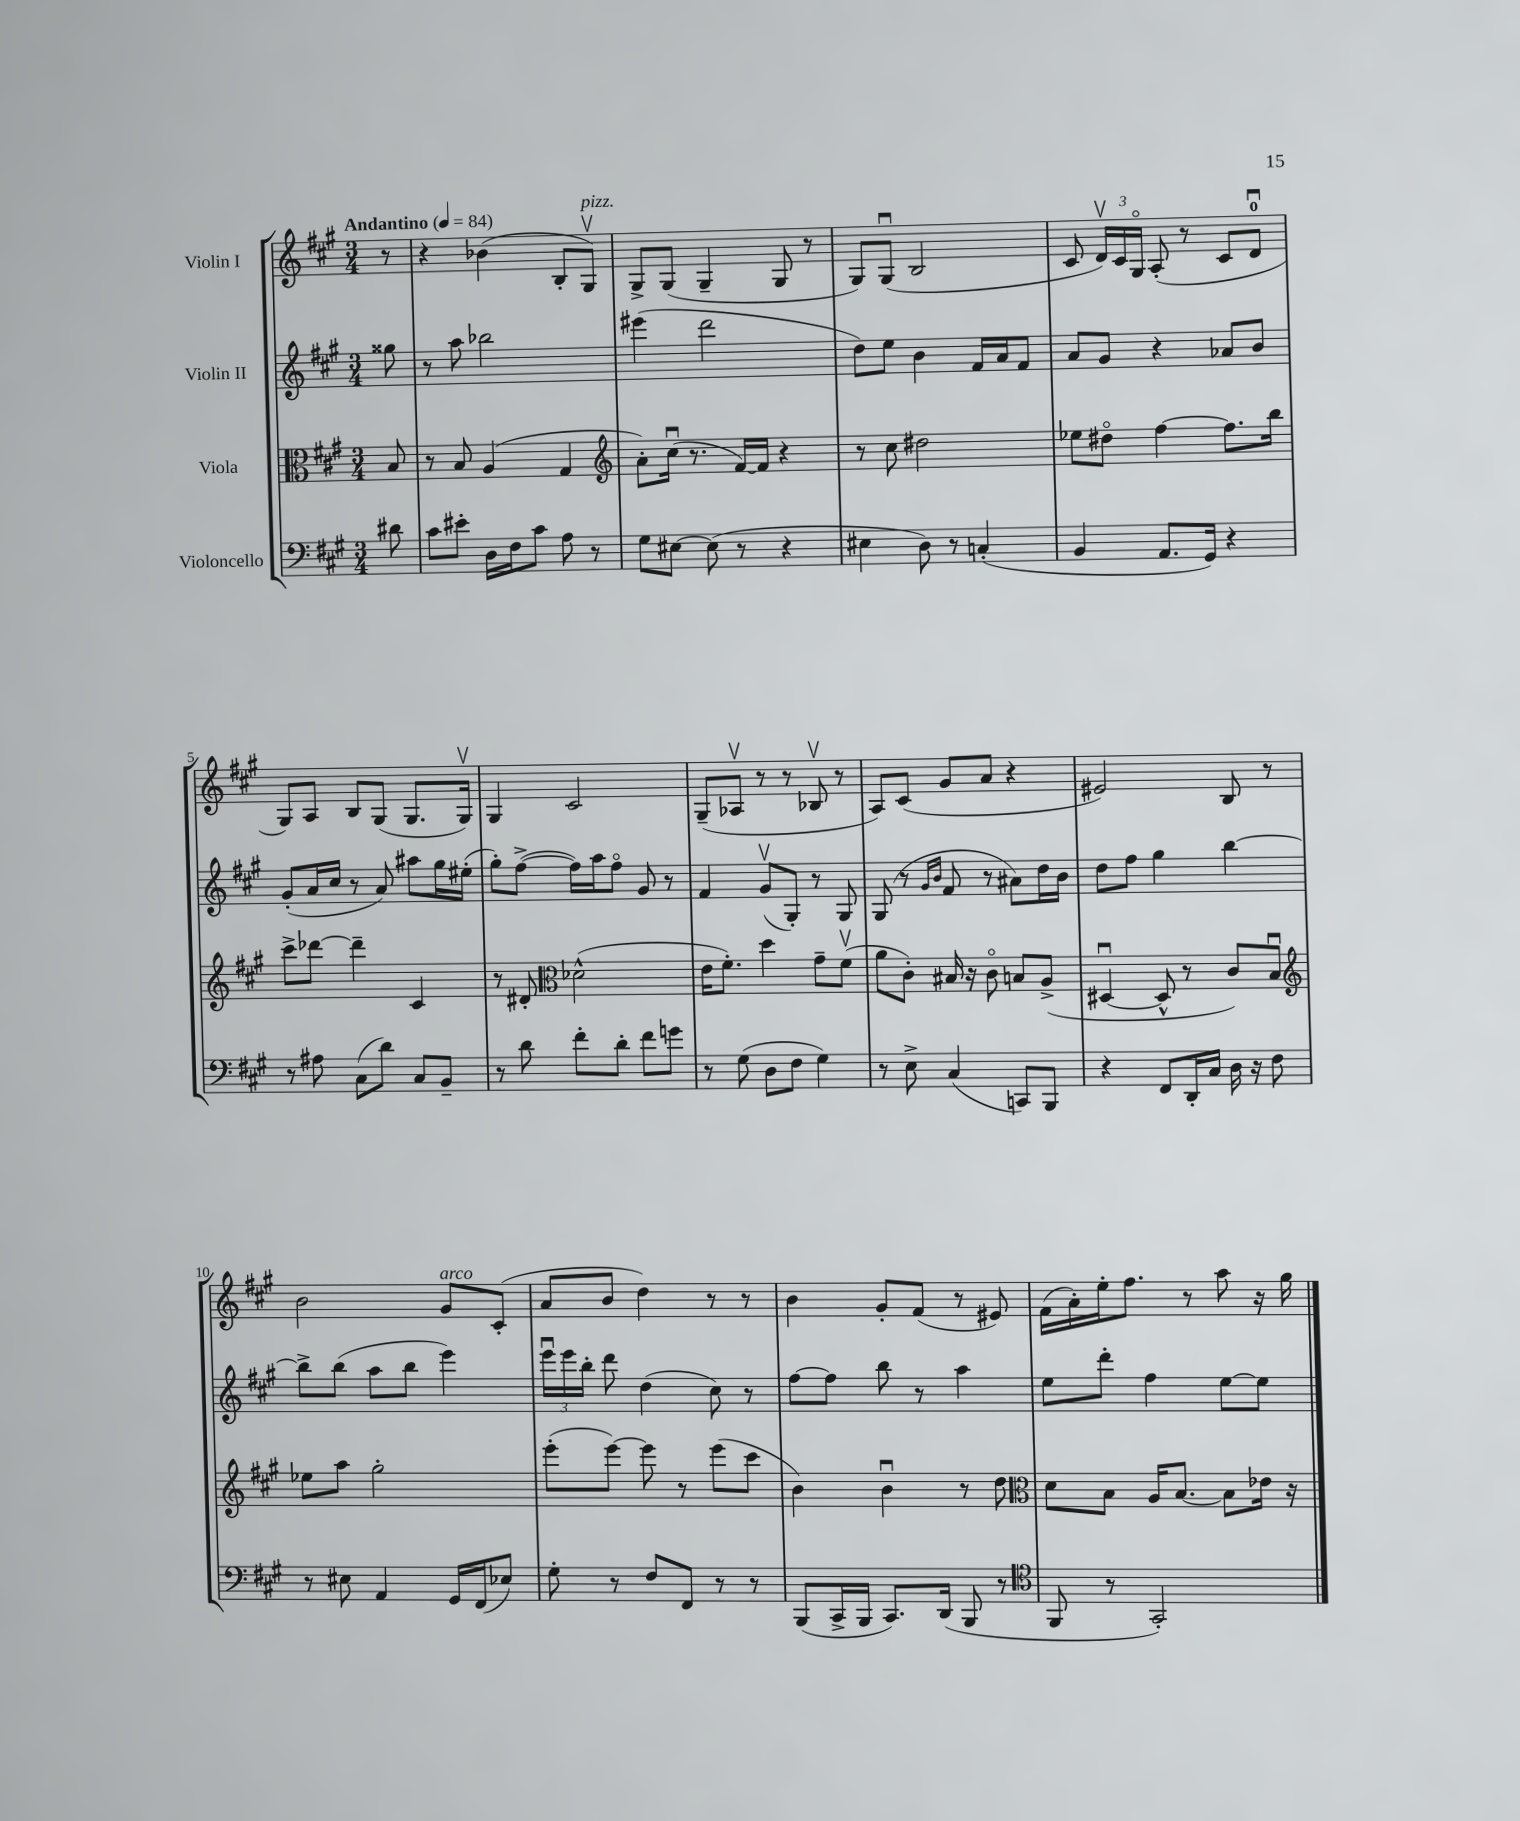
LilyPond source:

<<
\new StaffGroup <<
\new Staff = "s0" \with { instrumentName = "Violin I" } {
    \clef treble \key a \major \numericTimeSignature \time 3/4 \partial 8 \tempo "Andantino" 4 = 84
    \autoBeamOff r8 |
    r4 bes'4( b8[-. gis8]\upbow^\markup { \italic "pizz." }) |
    gis8[-> gis8]( gis4-- gis8 r8 |
    gis8[) gis8]\downbow( b2 |
    cis'8 \tuplet 3/2 { d'16[\upbow) cis'16 gis16]\flageolet } a8-.( r8 cis'8[ d'8]-0\downbow |
    gis8[) a8] b8[ gis8]( gis8.[ gis16]\upbow) |
    gis4 cis'2 |
    gis8[--( aes8]\upbow r8 r8 bes8\upbow r8 |
    a8[) cis'8]( gis'8[ a'8] r4 |
    eis'2) b8 r8 |
    b'2 gis'8[^\markup { \italic "arco" } cis'8]-.( |
    a'8[ b'8] d''4) r8 r8 |
    b'4 gis'8[-. fis'8]( r8 eis'8) |
    fis'16[( a'16-.) e''16-. fis''8.] r8 a''8 r16 gis''16 \bar "|." |
}
\new Staff = "s1" \with { instrumentName = "Violin II" } {
    \clef treble \key a \major \numericTimeSignature \time 3/4 \partial 8
    \autoBeamOff gisis''8 |
    r8 a''8 bes''2 |
    eis'''4( d'''2 |
    d''8[) e''8] b'4 fis'16[ a'16 fis'8] |
    a'8[ gis'8] r4 aes'8[ b'8] |
    gis'8[-.( a'16 cis''16] r8 a'8) ais''8[ gis''16 eis''16]-.( |
    gis''8[-.) fis''8]~->( fis''16[) a''16 fis''8]\flageolet gis'8 r8 |
    fis'4 gis'8[\upbow( gis8]-.) r8 gis8 |
    gis8( r8 \grace { gis'16[ b'16] } fis'8 r8 ais'8[) d''16 b'16] |
    d''8[ fis''8] gis''4 b''4~ |
    b''8[-> b''8]( a''8[ b''8] e'''4) |
    \tuplet 3/2 { e'''16[\downbow e'''16 b''16]-. } d'''8 d''4( cis''8) r8 |
    fis''8[~ fis''8] b''8 r8 a''4 |
    e''8[ d'''8]-. fis''4 e''8[~ e''8] \bar "|." |
}
\new Staff = "s2" \with { instrumentName = "Viola" } {
    \clef alto \key a \major \numericTimeSignature \time 3/4 \partial 8
    \autoBeamOff b8 |
    r8 b8 a4( gis4 |
    \clef treble a'8[-.) cis''16]\downbow( r8. fis'16[~) fis'16] r4 |
    r8 cis''8 dis''2 |
    ees''8[ dis''8]\flageolet fis''4~ fis''8.[ b''16] |
    cis'''8[-> des'''8]~ des'''4-- cis'4 |
    r8 dis'8-. \clef alto des'2-^( |
    e'16[ fis'8.]-.) d''4 gis'8[-- fis'8]\upbow( |
    a'8[ cis'8]-.) bis16 r16 cis'8\flageolet b8[ a8]->( |
    dis4~\downbow dis8-^ r8 cis'8[) b8]\downbow |
    \clef treble ees''8[ a''8] gis''2-. |
    e'''8[-.( e'''8]~) e'''8 r8 e'''8[( cis'''8] |
    b'4) b'4\downbow r8 d''8 |
    \clef alto d'8[ b8] a16[ b8.]~ b8[ ees'16] r16 \bar "|." |
}
\new Staff = "s3" \with { instrumentName = "Violoncello" } {
    \clef bass \key a \major \numericTimeSignature \time 3/4 \partial 8
    \autoBeamOff dis'8 |
    cis'8[ eis'8]-. d16[ fis16 cis'8] a8 r8 |
    gis8[ eis8]~ eis8( r8 r4 |
    eis4 d8) r8 c4-.( |
    b,4 a,8.[ gis,16]) r4 |
    r8 ais8 cis8[( d'8]) cis8[ b,8]-- |
    r8 d'8 fis'8[-. d'8]-. fis'8[ g'8] |
    r8 gis8( d8[ fis8] gis4) |
    r8 e8-> cis4( c,8[) b,,8] |
    r4 fis,8[ d,16-. cis16] d16 r16 fis8 |
    r8 eis8 a,4 gis,16[ fis,16( ees8]) |
    gis8-. r8 fis8[ fis,8] r8 r8 |
    b,,8[( cis,16-> b,,16] cis,8.[) d,16]( b,,8 r8 |
    \clef tenor fis,8 r8 gis,2-.) \bar "|." |
}
>>
>>
